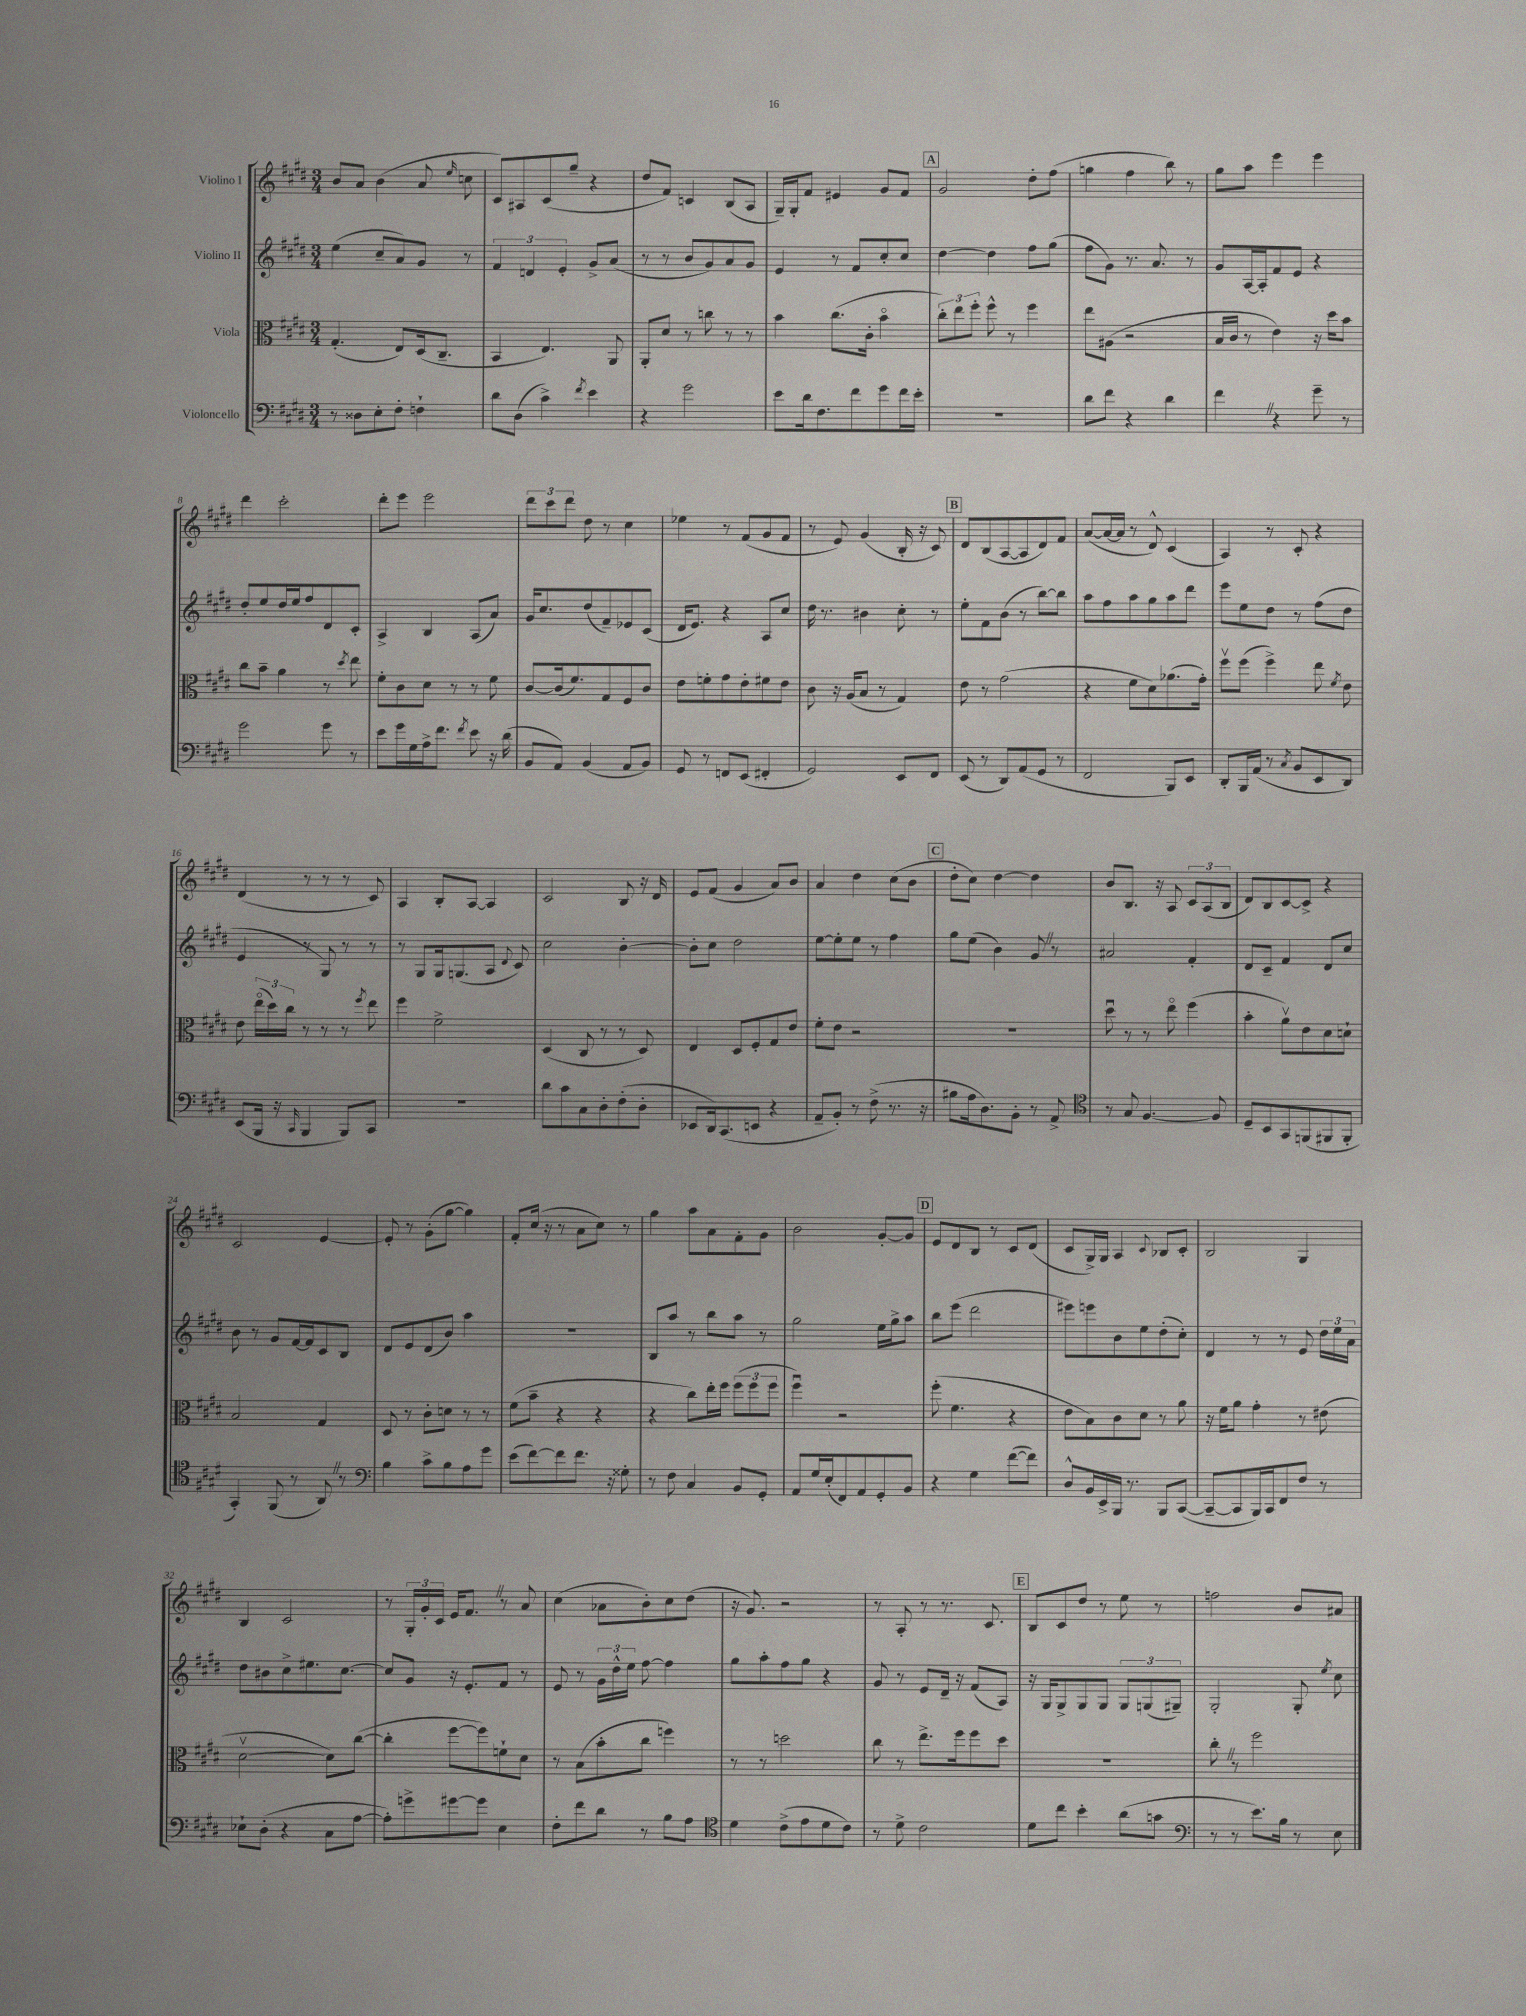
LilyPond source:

<<
\new StaffGroup <<
\new Staff = "s0" \with { instrumentName = "Violino I" } {
    \clef treble \key e \major \numericTimeSignature \time 3/4
    \autoBeamOff b'8[ a'8] b'4( a'8 \grace { e''16 } c''8 |
    cis'8[) ais8 cis'8( gis''8]-- r4 |
    dis''8[ fis'8]) c'4 b8[( a8] |
    gis16[--) gis16-. fis'8] eis'4 gis'8[ fis'8] |
    \mark \markup { \box "A" } gis'2 dis''8[-. fis''8]( |
    g''4 fis''4 b''8) r8 |
    gis''8[ a''8] e'''4 e'''4 |
    dis'''4 cis'''2-. |
    dis'''8[-. e'''8] e'''2 |
    \tuplet 3/2 { dis'''8[ cis'''8 dis'''8] } dis''8 r8 cis''4 |
    ees''4 r8 fis'8[( gis'8 fis'8] |
    r8 e'8) gis'4( b16-. r16 cis'8) |
    \mark \markup { \box "B" } dis'8[ b8( a8~ a8 dis'8) fis'8] |
    a'8[~( a'16~ a'16] r8 dis'8-^) cis'4( |
    a4) r8 cis'8-. r4 |
    dis'4( r8 r8 r8 cis'8) |
    a4 b8[-. a8]~ a4 |
    cis'2 b8 r16 dis'16 |
    e'8[ fis'8]( gis'4 a'8[) b'8] |
    a'4 dis''4 cis''8[( b'8] |
    \mark \markup { \box "C" } dis''8[-. cis''8]) dis''4~ dis''4 |
    b'8[ b8.] r16 a8 \tuplet 3/2 { cis'8[ a8( b8] } |
    dis'8[) b8 cis'8~ cis'8]-> r4 |
    cis'2 e'4~ |
    e'8-. r8 gis'8[-.( gis''8]~ gis''4) |
    fis'8[-. cis''16]( r16 r8 a'8[ cis''8]) r8 |
    gis''4 a''8[ a'8 fis'8-. gis'8] |
    b'2 gis'8[~-. gis'8] |
    \mark \markup { \box "D" } e'8[ dis'8 b8] r8 cis'8[ dis'8]( |
    cis'8[ gis16->) gis16] a4 \appoggiatura { cis'8 } bes8[ cis'8]-. |
    b2 gis4 |
    b4 cis'2 |
    r8 \tuplet 3/2 { gis16[-. gis'16-. cis'16] } e'16[ fis'8.] \once \override BreathingSign.text = \markup { \musicglyph "scripts.caesura.straight" } \breathe r8 a'8 |
    cis''4( aes'8[ b'8-.) cis''8 dis''8]( |
    r16 gis'8.) r2 |
    r8 a8-. r8 r8. cis'8. |
    \mark \markup { \box "E" } b8[ cis'8 dis''8] r8 e''8 r8 |
    f''2 b'8[ ais'8] \bar "|." |
}
\new Staff = "s1" \with { instrumentName = "Violino II" } {
    \clef treble \key e \major \numericTimeSignature \time 3/4
    \autoBeamOff e''4( cis''8[-- a'8) gis'8] r8 |
    \tuplet 3/2 { fis'4 d'4 e'4-. } gis'8[-> a'8]( |
    r8 r8 b'8[ gis'8) a'8 gis'8] |
    e'4 r8 fis'8[ cis''8-. cis''8] |
    \mark \markup { \box "A" } dis''4~ dis''4 fis''8[ gis''8]( |
    fis''8[ gis'8]) r8. a'8. r8 |
    gis'8[ a16~ a16-. fis'8 e'8] r4 |
    dis''8[-. e''8 dis''16 e''16 fis''8 dis'8 cis'8]-. |
    a4-> b4 a8[( a'8]) |
    gis'16[ cis''8. dis''8( fis'8--) ees'8 cis'8]( |
    dis'16[ e'8.]) r4 a8[ cis''8] |
    dis''16 r8. bis'4 cis''8-. r8 |
    \mark \markup { \box "B" } e''8[-. fis'8 b'8]( r8 b''8[~) b''8] |
    a''8[ fis''8 a''8 gis''8 a''8 dis'''8] |
    e'''8[ e''8 dis''8] r8 fis''8[( dis''8] |
    e'4 r8 gis8) r8 r8 |
    r8 gis8[ gis16 g8.( a8] \appoggiatura { dis'8 } cis'8) |
    cis''2 b'4~-. |
    b'8[-. cis''8] dis''2 |
    e''8[~ e''8-. e''8] r8 fis''4 |
    \mark \markup { \box "C" } gis''8[ e''8]( b'4) gis'8 \once \override BreathingSign.text = \markup { \musicglyph "scripts.caesura.straight" } \breathe r8 |
    ais'2 fis'4-. |
    dis'8[ cis'8]-- fis'4 dis'8[ cis''8] |
    b'8 r8 gis'8[ fis'16~ fis'16 cis'8 b8] |
    dis'8[ e'8 dis'8( b'8]) a''4 |
    R2. |
    b8[ a''8] r8 b''8[ a''8] r8 |
    gis''2 e''16[ gis''16-> a''8] |
    \mark \markup { \box "D" } b''8[ e'''8]( dis'''2 |
    eis'''8[) e'''8 b'8 e''8 dis''8-.( cis''8]-.) |
    dis'4 r8 r8 e'8 \tuplet 3/2 { dis''16[ e''16 a'16] } |
    dis''8[ bis'8 cis''8-> eis''8. cis''8.]~ |
    cis''8[ gis'8] r16 e'8.[-. fis'8] r8 |
    e'8 r8 \tuplet 3/2 { gis'16[ dis''16-^ e''16] } fis''8~ fis''4 |
    gis''8[ a''8-. fis''8 gis''8] r4 |
    gis'8 r8 e'8[ dis'16]-- r16 fis'8[( a8]) |
    \mark \markup { \box "E" } r16 gis16[ gis8-> gis8 gis8] \tuplet 3/2 { gis8[ g8( gis8]--) } |
    gis2-. gis8-. \acciaccatura { e''8 } cis''8 \bar "|." |
}
\new Staff = "s2" \with { instrumentName = "Viola" } {
    \clef alto \key e \major \numericTimeSignature \time 3/4
    \autoBeamOff gis4.-.( e8[) dis16( cis8.]-- |
    b,4 e4.) a,8 |
    a,8[-. dis'8] r8 c''8 r8 r8 |
    b'4 cis''8.[( cis'16]-. b'4\flageolet |
    \mark \markup { \box "A" } \tuplet 3/2 { cis''8[-.) e''8 fis''8]-. } fis''8-^ r8 fis''4 |
    e''8[ ais8]( r2 |
    b16[ cis'16] r8 e'4) r16 dis''16[ b'8] |
    cis''8[ b'8]-- a'4 r8 \acciaccatura { dis''8 } e''8 |
    fis'8[-. cis'8 dis'8] r8 r8 fis'8 |
    cis'8[~ cis'16( fis'8.) gis8 fis8 cis'8] |
    e'8[ f'8-. gis'8 e'8-. fis'8 e'8] |
    cis'8 r16 a16[( b8] r8 gis4) |
    \mark \markup { \box "B" } e'8 r8 gis'2( |
    r4 fis'8[ dis'8) aes'8.( gis'16]-.) |
    fis''8[\upbow fis''8]( fis''4->) e''8 \acciaccatura { fis'8 } e'8 |
    e'8 \tuplet 3/2 { e''16[\flageolet( dis''16) cis''16] } r8 r8 r8 \acciaccatura { fis''8 } e''8 |
    fis''4 fis'2-> |
    dis4( cis8 r8 r8 dis8) |
    e4 dis8[ fis8-. gis8 e'8] |
    fis'8[-. e'8] r2 |
    \mark \markup { \box "C" } R2. |
    dis''8\downbow r8 r8 e''8\flageolet fis''4( |
    b'4-. a'8[\upbow) e'8 dis'8 d'8]-! |
    b2 gis4 |
    dis8 r8 cis'8[-. d'8] r8 r8 |
    fis'8[( b'8]-- r4 r4 |
    r4 cis''8[) e''16-. fis''16] \tuplet 3/2 { fis''8[( fis''8 fis''8] } |
    fis''4\downbow) r2 |
    \mark \markup { \box "D" } fis''8-.( fis'4. r4 |
    e'8[ b8) cis'8 dis'8] r8 a'8 |
    r16 fis'16[ a'8] gis'4-. r8 eis'8( |
    dis'2~\upbow dis'8[) cis''8]~( |
    cis''4-. fis''8[~ fis''8) f'8-! dis'8] |
    r8 b8[( b'8-. cis''8] f''4) |
    r8 r8 d''2 |
    cis''8 r8 e''8.[-> fis''16 fis''8 dis''8] |
    \mark \markup { \box "E" } R2. |
    cis''8-. \once \override BreathingSign.text = \markup { \musicglyph "scripts.caesura.straight" } \breathe r8 fis''2 \bar "|." |
}
\new Staff = "s3" \with { instrumentName = "Violoncello" } {
    \clef bass \key e \major \numericTimeSignature \time 3/4
    \autoBeamOff r8 disis8[ e8-. fis8]-. f4-! |
    dis'8[ dis8]( cis'4->) \acciaccatura { fis'8 } e'4 |
    r4 gis'2 |
    e'8[ dis'16 fis8. fis'8 gis'8 fis'16 e'16]-. |
    \mark \markup { \box "A" } R2. |
    dis'8[ fis'8] r4 dis'4 |
    fis'4 \once \override BreathingSign.text = \markup { \musicglyph "scripts.caesura.straight" } \breathe r4 gis'8-- r8 |
    gis'2 gis'8 r8 |
    e'8[ gis'16 gis16 a16-> fis'8.] \acciaccatura { fis'8 } e'8 r16 dis'16( |
    b,8[ a,8]) b,4( a,8[ b,8]) |
    gis,8 r8 f,8[ e,8]( fis,4-. |
    gis,2) e,8[ fis,8] |
    \mark \markup { \box "B" } e,8( r8 dis,8[) a,8( gis,8] r8 |
    fis,2 b,,8[) e,8] |
    dis,8[-. b,,16 a,16]( r8 \acciaccatura { cis8 } b,8[ e,8 dis,8]) |
    e,8[( b,,16] r16 \grace { cis,16 } b,,4 b,,8[) cis,8] |
    R2. |
    dis'8[ cis'8 cis8 dis8-. fis8-.( dis8]-. |
    ees,8[ dis,16) cis,8.( e,8] r4 |
    a,8[-- b,8]-.) r8 fis8->( r8. r16 |
    \mark \markup { \box "C" } bis8[ a16 dis8.) b,8]-. r8 a,8-> |
    \clef tenor r8 gis8 fis4.~ fis8 |
    dis8[-- b,8 gis,8 f,8( fis,8 fis,8]-. |
    gis,4-.) fis,8( r8 a,8) \once \override BreathingSign.text = \markup { \musicglyph "scripts.caesura.straight" } \breathe r8 |
    \clef bass b4 cis'8[-> b8 a8 gis'8] |
    e'8[( fis'8~) fis'8 fis'8.] r16 gisis8-. |
    r8 fis8 cis4 b,8[ gis,8]-. |
    a,8[ gis16 e16-.( fis,8) a,8 gis,8-. b,8] |
    \mark \markup { \box "D" } r4 gis4 fis'8[~( fis'8]) |
    dis8[-^ b,16 e,16-> b,,16] r8. b,,8[ cis,8]~( |
    cis,8[~-- cis,8 b,,16) cis,16 fis,8 fis8] r8 |
    ees8[-! dis8]-.( r4 cis8[ a8]~ |
    a8[-.) g'8-> gis'8~ gis'8] e4 |
    fis8[-. fis'8 dis'8] r8 b8[ a8] |
    \clef tenor dis'4 cis'8[->( e'8 dis'8 cis'8]) |
    r8 dis'8-> cis'2 |
    \mark \markup { \box "E" } dis'8[ cis''8] b'4-. a'8[( g'8] |
    \clef bass r8 r8 e'8.[) b16] r8 e8 \bar "|." |
}
>>
>>
